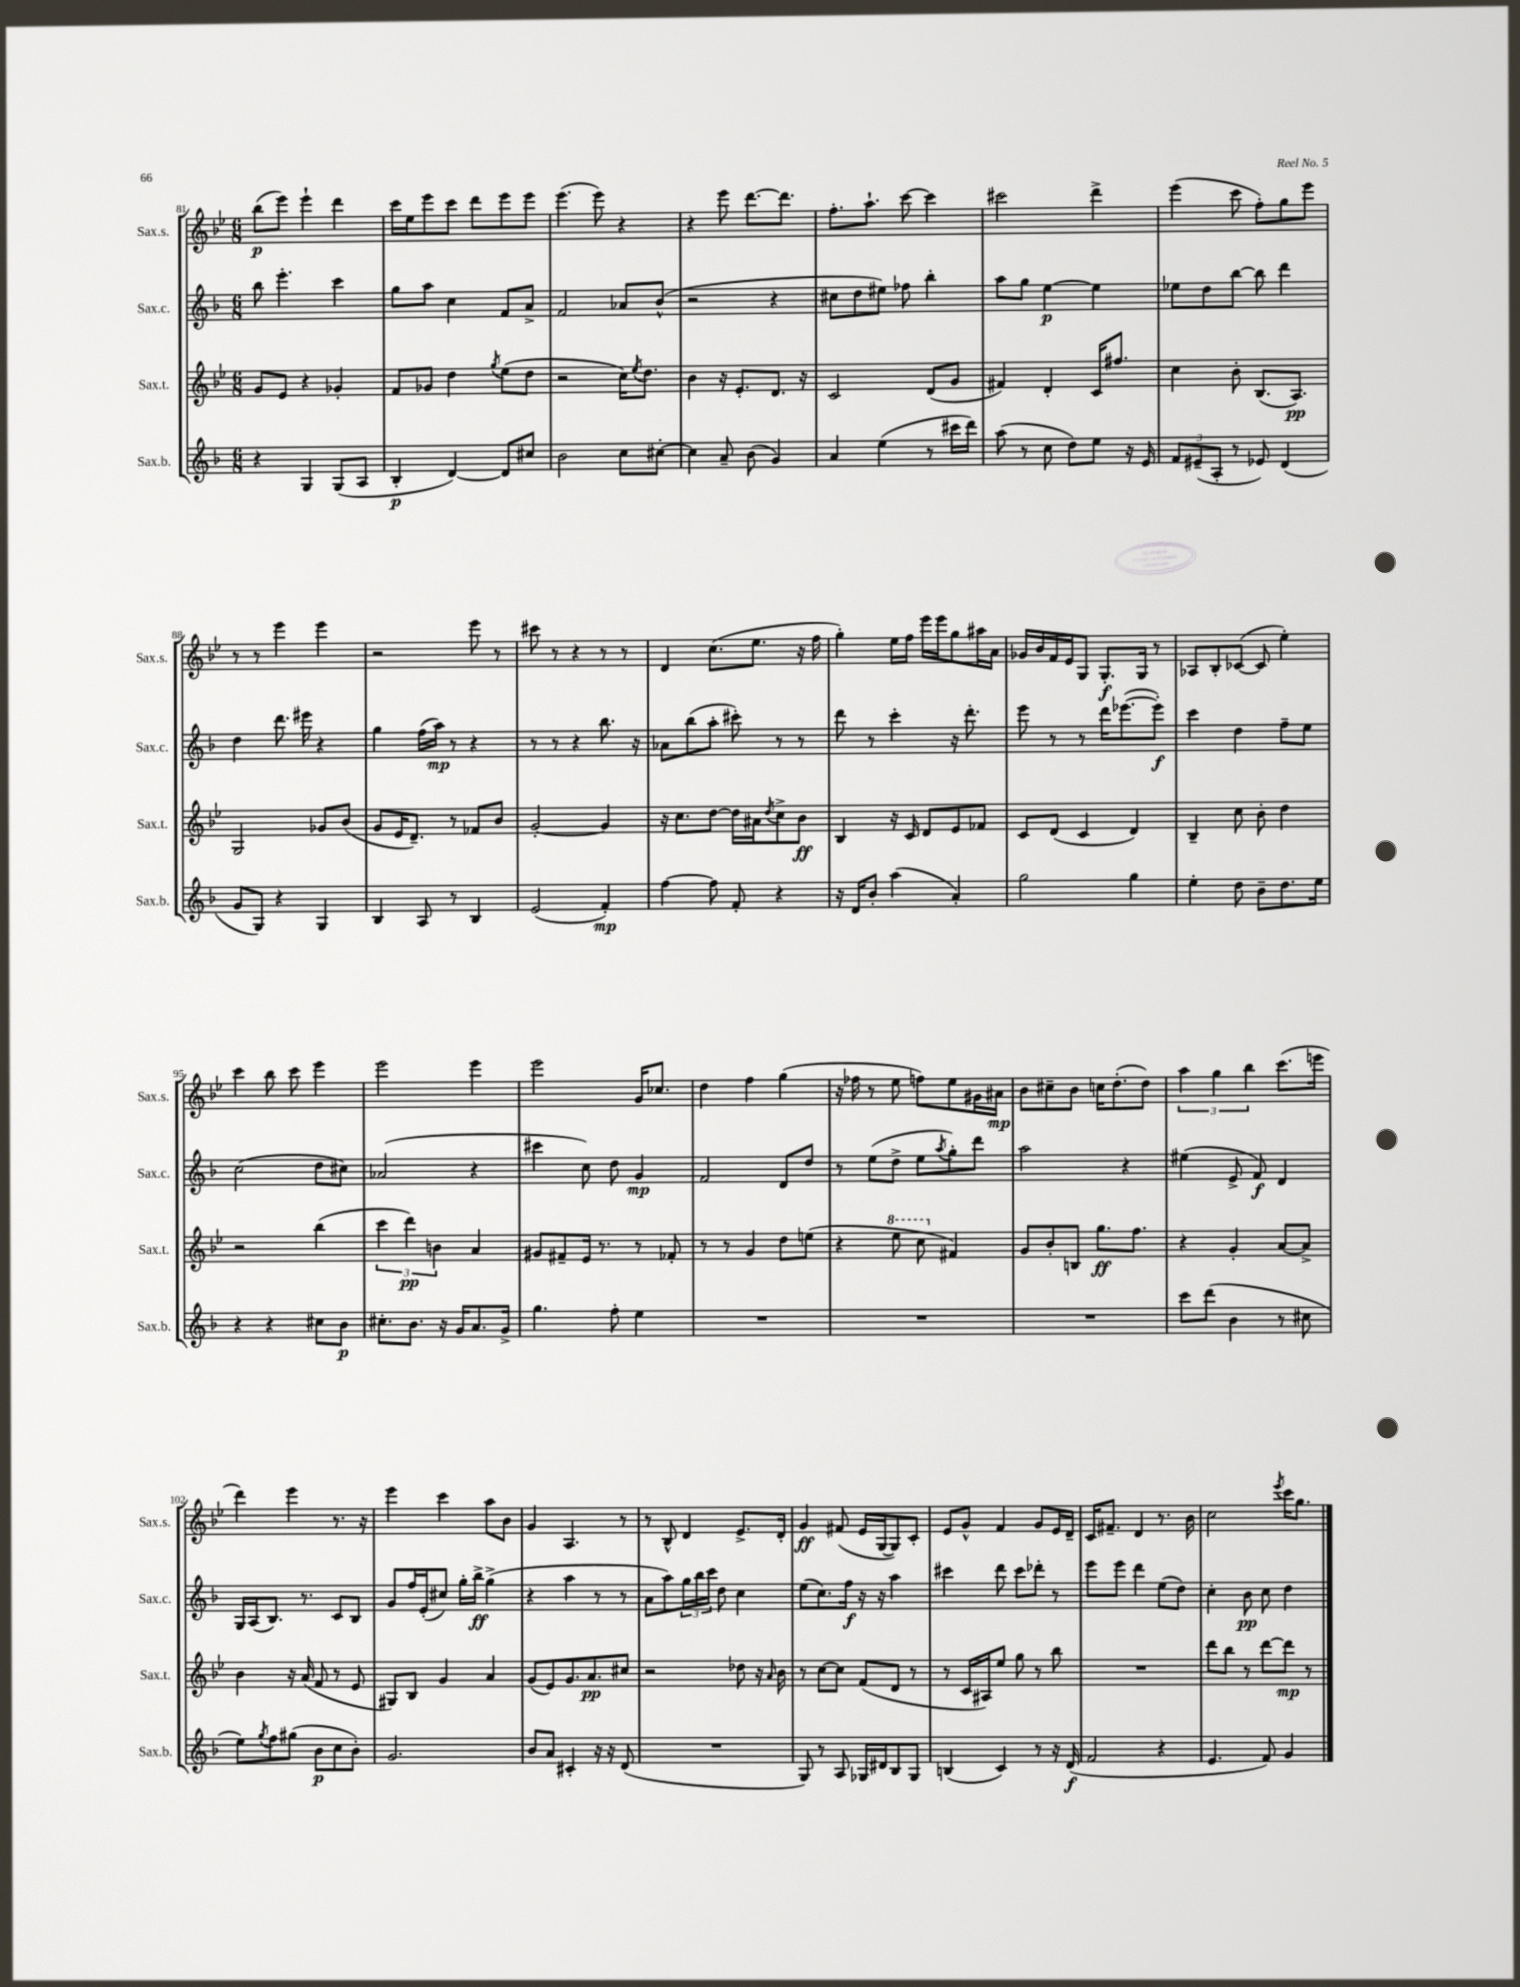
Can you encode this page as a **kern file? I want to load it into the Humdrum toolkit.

**kern	**dynam	**kern	**dynam	**kern	**dynam	**kern	**dynam
*part4	*part4	*part3	*part3	*part2	*part2	*part1	*part1
*staff4	*staff4	*staff3	*staff3	*staff2	*staff2	*staff1	*staff1
*I"Sax.b.	*	*I"Sax.t.	*	*I"Sax.c.	*	*I"Sax.s.	*
*I'Sax.b.	*	*I'Sax.t.	*	*I'Sax.c.	*	*I'Sax.s.	*
*clefG2	*	*clefG2	*	*clefG2	*	*clefG2	*
*k[b-]	*	*k[b-e-]	*	*k[b-]	*	*k[b-e-]	*
*M6/8	*	*M6/8	*	*M6/8	*	*M6/8	*
=81	=81	=81	=81	=81	=81	=81	=81
4r	.	8g/L	.	8bb-\	.	(8bb-\L	p
.	.	8e-/J	.	4.eee'\	.	8eee-\J)	.
4G/	.	4r	.	.	.	4eee-`\	.
(8G/L	.	4g-X'/	.	4ccc\	.	4ddd\	.
8A/J	.	.	.	.	.	.	.
=82	=82	=82	=82	=82	=82	=82	=82
4B-'/	p	8f/L	.	8gg\L	.	16ccc\LL	.
.	.	.	.	.	.	16ee-\J	.
.	.	8g-X/J	.	8aa\J	.	8eee-\	.
[4d/)	.	4dd\	.	4cc\	.	8ccc\J	.
.	.	.	.	.	.	8ddd\L	.
.	.	8qgg/	.	.	.	.	.
8d/L]	.	(8ee-\L	.	8f/L	.	8eee-\	.
8cc#X/J	.	8dd\J	.	8a^/J	.	8eee-\J	.
=83	=83	=83	=83	=83	=83	=83	=83
2b-\	.	2r	.	2f/	.	(4.eee-\	.
.	.	.	.	.	.	8eee-\)	.
8cc\L	.	16cc\KL)	.	8a-X/L	.	4r	.
.	.	8qee-/	.	.	.	.	.
.	.	8.dd\J	.	.	.	.	.
[8cc#X'\J	.	.	.	(8b-^^/J	.	.	.
=84	=84	=84	=84	=84	=84	=84	=84
4cc#\]	.	4b-\	.	2r	.	4r	.
8a~/	.	16r	.	.	.	8eee-\	.
.	.	8.e-'/L	.	.	.	.	.
(8b-\	.	.	.	.	.	[8.ddd\L	.
4g/)	.	8.d/J	.	4r	.	.	.
.	.	.	.	.	.	8.ddd\J]	.
.	.	16r	.	.	.	.	.
=85	=85	=85	=85	=85	=85	=85	=85
4a/	.	2c/	.	8cc#X\L	.	8.ff'\L	.
.	.	.	.	8dd\	.	.	.
.	.	.	.	.	.	8.aa`\J	.
(4ee\	.	.	.	8ee#X\J)	.	.	.
.	.	.	.	8ff-X\	.	[8ccc\	.
8r	.	(8d/L	.	4bb-'\	.	4ccc\]	.
16ccc#X\LL	.	8g/J	.	.	.	.	.
16ddd\JJ)	.	.	.	.	.	.	.
=86	=86	=86	=86	=86	=86	=86	=86
(8aa\	.	4f#X/)	.	8aa\L	.	2ccc#X\	.
8r	.	.	.	8gg\J	.	.	.
8cc\	.	4d'/	.	[4ee\	p	.	.
8dd\L)	.	.	.	.	.	.	.
8ee\J	.	16c/KL	.	4ee\]	.	4ddd^\	.
.	.	8.ff#X/J	.	.	.	.	.
16r	.	.	.	.	.	.	.
16e/	.	.	.	.	.	.	.
=87	=87	=87	=87	=87	=87	=87	=87
12f/L	.	4cc\	.	8ee-X\L	.	(4eee-\	.
(12e#X~/	.	.	.	.	.	.	.
.	.	.	.	8dd\	.	.	.
12A'/J	.	.	.	.	.	.	.
8r	.	8b-'\	.	[8bb-\J	.	8ccc\	.
8e-X/)	.	(8.B-/L	.	8bb-\]	.	8ff'\L)	.
(4d/	.	.	.	4ddd\	.	8gg\	.
.	.	8.A/J)	pp	.	.	.	.
.	.	.	.	.	.	8eee-\J	.
!!LO:LB:g=z
=88	=88	=88	=88	=88	=88	=88	=88
8g/L	.	2G/	.	4dd\	.	8r	.
8G/J)	.	.	.	.	.	8r	.
4r	.	.	.	8.ddd\	.	4eee-\	.
.	.	.	.	16eee#X\	.	.	.
4G/	.	8g-X/L	.	4r	.	4eee-\	.
.	.	(8b-/J	.	.	.	.	.
=89	=89	=89	=89	=89	=89	=89	=89
4B-/	.	8g/L	.	4gg\	.	2r	.
.	.	16e-/K	.	.	.	.	.
.	.	8.d~/J)	.	.	.	.	.
8A/	.	.	.	(16ff\LL	.	.	.
.	.	.	.	16aa\JJ)	mp	.	.
8r	.	8r	.	8r	.	.	.
4B-/	.	8f-X/L	.	4r	.	8eee-\	.
.	.	8b-/J	.	.	.	8r	.
=90	=90	=90	=90	=90	=90	=90	=90
(2e/	.	[2g'/	.	8r	.	8ccc#X\	.
.	.	.	.	8r	.	8r	.
.	.	.	.	4r	.	4r	.
4f'/)	mp	4g/]	.	8.bb-\	.	8r	.
.	.	.	.	.	.	8r	.
.	.	.	.	16r	.	.	.
=91	=91	=91	=91	=91	=91	=91	=91
[4ff\	.	16r	.	8a-X\L	.	4d/	.
.	.	8.cc\L	.	.	.	.	.
.	.	.	.	(8bb-\	.	.	.
8ff\]	.	[8dd\J	.	8aa'\J	.	(8.cc\L	.
8f'/	.	16dd\LL]	.	8ccc#X'\)	.	.	.
.	.	16a#X\J	.	.	.	8.ee-\J	.
.	.	8qdd/	.	.	.	.	.
4r	.	8cc^\	.	8r	.	.	.
.	.	8b-\J	ff	8r	.	16r	.
.	.	.	.	.	.	16ff\	.
=92	=92	=92	=92	=92	=92	=92	=92
16r	.	4B-/	.	8ddd\	.	4gg'\)	.
16d/KL	.	.	.	.	.	.	.
8b-'/J	.	.	.	8r	.	.	.
(4aa\	.	16r	.	4ccc'\	.	16ee-\LL	.
.	.	16c/	.	.	.	16ff\JJ	.
.	.	8d/L	.	.	.	16eee-\LL	.
.	.	.	.	.	.	16eee-\J	.
4a'/)	.	8e-/	.	16r	.	8gg\	.
.	.	.	.	8.ddd'\	.	.	.
.	.	8f-X/J	.	.	.	16aa#X\L	.
.	.	.	.	.	.	16a\JJ	.
=93	=93	=93	=93	=93	=93	=93	=93
2gg\	.	8c/L	.	8eee\	.	16g-X/LL	.
.	.	.	.	.	.	16b-/	.
.	.	(8d/J	.	8r	.	16f/	.
.	.	.	.	.	.	16e-/J	.
.	.	4c/	.	8r	.	8G/J	.
.	.	.	.	16ddd\KL	.	8.G'/L	f
.	.	.	.	([8.eee-X\	.	.	.
4gg\	.	4d/)	.	.	.	.	.
.	.	.	.	.	.	16G/Jk	.
.	.	.	.	8eee-'\J])	f	8r	.
=94	=94	=94	=94	=94	=94	=94	=94
4ee'\	.	4B-~/	.	4ccc\	.	8A-X/L	.
.	.	.	.	.	.	8B-'/	.
8dd\	.	8cc\	.	4dd\	.	([8c-X/J	.
8b-~\L	.	8b-'\	.	.	.	8c-/]	.
8.dd\	.	4dd\	.	8ff~\L	.	4ee-'\)	.
.	.	.	.	8ee\J	.	.	.
16ee\Jk	.	.	.	.	.	.	.
!!LO:LB:g=z
=95	=95	=95	=95	=95	=95	=95	=95
4r	.	2r	.	(2cc\	.	4ccc\	.
4r	.	.	.	.	.	8bb-\	.
.	.	.	.	.	.	8ccc\	.
8cc#X\L	.	(4bb-\	.	8dd\L	.	4eee-\	.
8b-\J	p	.	.	8cc#X\J)	.	.	.
=96	=96	=96	=96	=96	=96	=96	=96
8.cc#X'\L	.	6ccc\	.	(2a-X/	.	2eee-\	.
.	.	6ddd\)	pp	.	.	.	.
8.b-\J	.	.	.	.	.	.	.
.	.	6bn\	.	.	.	.	.
16r	.	.	.	.	.	.	.
16g/KL	.	.	.	.	.	.	.
8.a/	.	4a/	.	4r	.	4eee-\	.
16g^/Jk	.	.	.	.	.	.	.
=97	=97	=97	=97	=97	=97	=97	=97
4.gg\	.	8g#X/L	.	4ccc#X\	.	2eee-\	.
.	.	8f#X~/	.	.	.	.	.
.	.	16e-/Jk	.	8cc\)	.	.	.
.	.	8.r	.	.	.	.	.
8ff'\	.	.	.	8dd\	.	.	.
4ee\	.	8r	.	4g/	mp	16g/KL	.
.	.	.	.	.	.	8.cc-X/J	.
.	.	8f-X'/	.	.	.	.	.
=98	=98	=98	=98	=98	=98	=98	=98
2.r	.	8r	.	2f/	.	4dd\	.
.	.	8r	.	.	.	.	.
.	.	4g/	.	.	.	4ff\	.
.	.	8dd\L	.	8d/L	.	(4gg\	.
.	.	(8een\J	.	8dd/J	.	.	.
=99	=99	=99	=99	=99	=99	=99	=99
2.r	.	4r	.	8r	.	16r	.
.	.	.	.	.	.	16ff-X\	.
.	.	.	.	(8ee\L	.	8r	.
*	*	*8va	*	*	*	*	*
.	.	8eee-\	.	8dd^\J	.	8ee-\	.
.	.	8ccc\	.	8ee\L	.	8ffn\L)	.
.	.	.	.	8qaa/	.	.	.
*	*	*X8va	*	*	*	*	*
.	.	4f#X/)	.	8gg'\)	.	8ee-\	.
.	.	.	.	8ddd\J	.	16g#X\L	.
.	.	.	.	.	.	16a#X\JJ	mp
=100	=100	=100	=100	=100	=100	=100	=100
2.r	.	8g/L	.	2aa\	.	8b-\L	.
.	.	8b-'/	.	.	.	8cc#X~\	.
.	.	8Bn/J	.	.	.	8b-\J	.
.	.	8.gg\L	ff	.	.	16ccn\KL	.
.	.	.	.	.	.	(8.dd'\	.
.	.	.	.	4r	.	.	.
.	.	8.ff\J	.	.	.	.	.
.	.	.	.	.	.	8dd\J)	.
=101	=101	=101	=101	=101	=101	=101	=101
8ccc\L	.	4r	.	(4ee#X\	.	6aa\	.
(8ddd\J	.	.	.	.	.	.	.
.	.	.	.	.	.	6gg\	.
4b-\	.	4g'/	.	8e^/	.	.	.
.	.	.	.	.	.	6bb-\	.
.	.	.	.	8f/)	f	.	.
8r	.	[8a/L	.	4d/	.	(8.ccc\L	.
8cc#X\	.	8a^/J]	.	.	.	.	.
.	.	.	.	.	.	16eeen\Jk	.
!!LO:LB:g=z
=102	=102	=102	=102	=102	=102	=102	=102
8ee\L)	.	4b-\	.	16G/LL	.	4ddd\)	.
.	.	.	.	(16A/J	.	.	.
8qgg/	.	.	.	.	.	.	.
8ff\	.	.	.	8.B-/J)	.	.	.
(8gg#X\J	.	16r	.	.	.	4eee-\	.
.	.	(16a/	.	8.r	.	.	.
8b-\L	p	8f/	.	.	.	.	.
8cc\	.	8r	.	8c/L	.	8.r	.
8b-'\J)	.	8e-/	.	8B-/J	.	.	.
.	.	.	.	.	.	16r	.
=103	=103	=103	=103	=103	=103	=103	=103
2.g/	.	8G#X/L)	.	8g/L	.	4eee-\	.
.	.	8B-/J	.	16ff/L	.	.	.
.	.	.	.	(16e'/J	.	.	.
.	.	4g/	.	8cc#X/J)	.	4ccc\	.
.	.	.	.	16gg'\LL	.	.	.
.	.	.	.	16bb-^\JJ	ff	.	.
.	.	4a/	.	(4gg^\	.	8aa\L	.
.	.	.	.	.	.	8b-\J	.
=104	=104	=104	=104	=104	=104	=104	=104
8b-/L	.	(8g/L	.	4r	.	4g/	.
8a/J	.	8e-/)	.	.	.	.	.
4c#X'/	.	8.g/	.	4aa\	.	4.A/	.
.	.	8.a/	pp	.	.	.	.
16r	.	.	.	8r	.	.	.
16r	.	.	.	.	.	.	.
(8d/	.	8cc#X/J	.	8r	.	8r	.
=105	=105	=105	=105	=105	=105	=105	=105
2.r	.	2r	.	8a\L	.	8r	.
.	.	.	.	8aa\)	.	8B-^^/	.
.	.	.	.	24gg\L	.	4d/	.
.	.	.	.	24bb-\	.	.	.
.	.	.	.	24ccc\JJ	.	.	.
.	.	.	.	8dd\	.	.	.
.	.	8dd-X\	.	4cc\	.	8.e-^/L	.
.	.	16r	.	.	.	.	.
.	.	16qqa/	.	.	.	.	.
.	.	16b-\	.	.	.	16d'/Jk	.
=106	=106	=106	=106	=106	=106	=106	=106
8G/)	.	8r	.	(8ee\L	.	4g/	ff
8r	.	[8cc\L	.	8.cc\)	.	.	.
8A/	.	8cc\J]	.	.	.	(8f#X/	.
.	.	.	.	16ff\Jk	f	.	.
16G-X/LL	.	(8f/L	.	16r	.	16e-/LL	.
16d#X/J	.	.	.	16r	.	[16G/J	.
8B-/	.	8d/J	.	4aa\	.	8G/])	.
8G-/J	.	8r	.	.	.	8c'/J	.
=107	=107	=107	=107	=107	=107	=107	=107
(4Bn/	.	8r	.	4ccc#X\	.	8e-/L	.
.	.	16c/LL	.	.	.	8g^^/J	.
.	.	16A#X/J)	.	.	.	.	.
4c/)	.	8ee-/J	.	8ddd\	.	4f/	.
.	.	8gg\	.	8ccc#\L	.	.	.
8r	.	8r	.	8ddd-X'\J	.	8g/L	.
16r	.	8bb-\	.	8r	.	16e-/L	.
(16d/	f	.	.	.	.	16d~/JJ	.
=108	=108	=108	=108	=108	=108	=108	=108
2f/	.	2.r	.	8eee\L	.	16c/KL	.
.	.	.	.	.	.	8.f#X~/J	.
.	.	.	.	8eee\J	.	.	.
.	.	.	.	4ddd\	.	4d/	.
4r	.	.	.	(8ee\L	.	8.r	.
.	.	.	.	8dd\J)	.	.	.
.	.	.	.	.	.	16b-\	.
=109	=109	=109	=109	=109	=109	=109	=109
4.e/	.	8ddd\L	.	4cc'\	.	2cc\	.
.	.	8bb-\J	.	.	.	.	.
.	.	8r	.	8b-\	pp	.	.
8f/)	.	[8ddd\L	.	8cc\	.	.	.
.	.	.	.	.	.	8qeee-/	.
4g/	.	8ddd\J]	mp	4dd\	.	16ccc\KL	.
.	.	.	.	.	.	8.gg\J	.
.	.	8r	.	.	.	.	.
==	==	==	==	==	==	==	==
*-	*-	*-	*-	*-	*-	*-	*-
